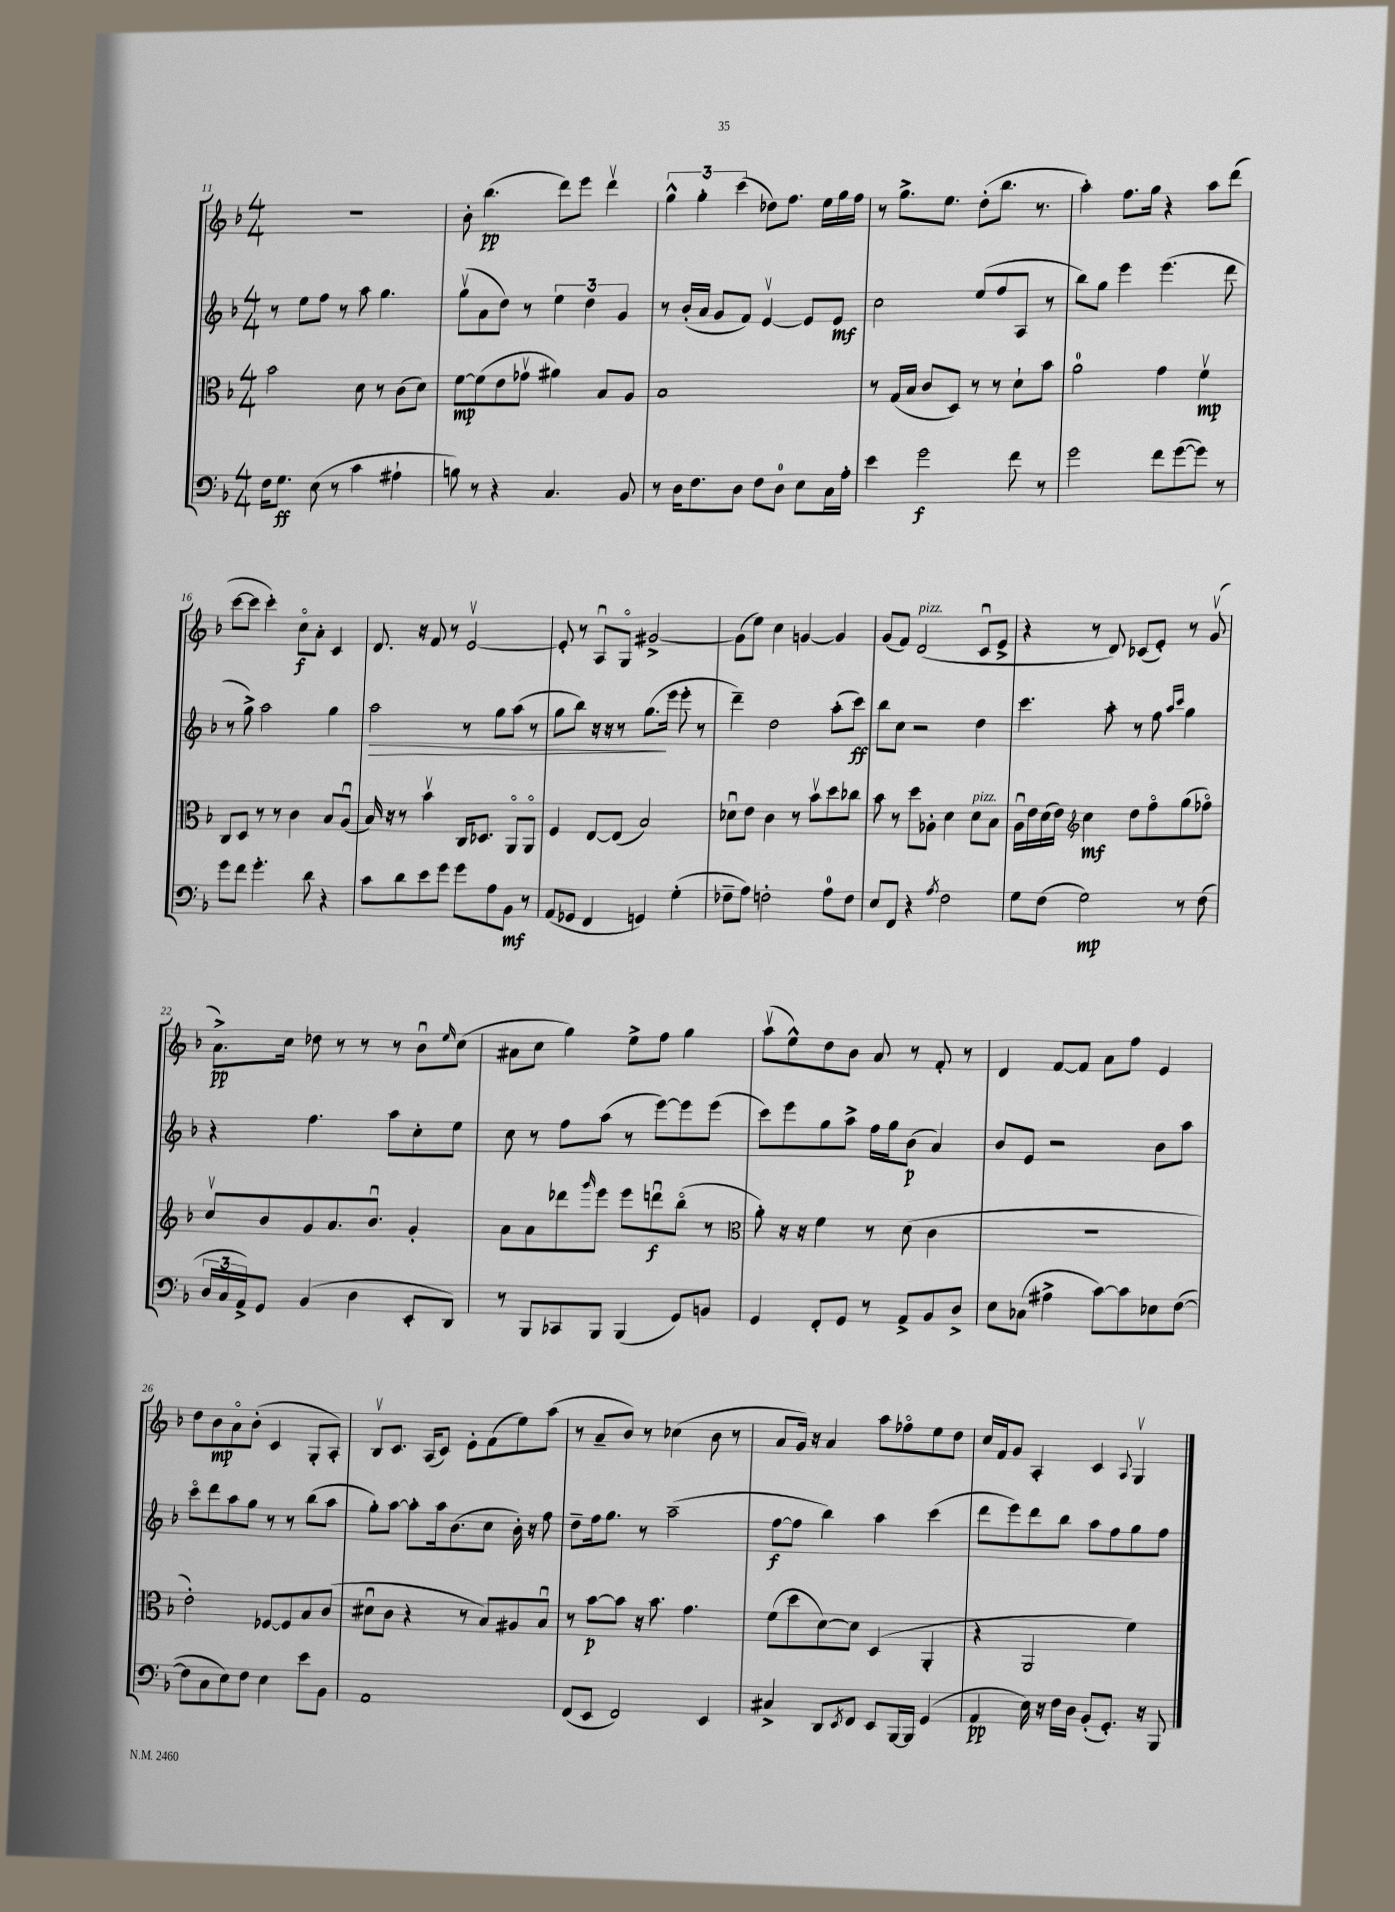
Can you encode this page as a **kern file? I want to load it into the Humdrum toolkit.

**kern	**dynam	**kern	**dynam	**kern	**dynam	**kern	**dynam
*part4	*part4	*part3	*part3	*part2	*part2	*part1	*part1
*staff4	*staff4	*staff3	*staff3	*staff2	*staff2	*staff1	*staff1
*clefF4	*	*clefC3	*	*clefG2	*	*clefG2	*
*k[b-]	*	*k[b-]	*	*k[b-]	*	*k[b-]	*
*M4/4	*	*M4/4	*	*M4/4	*	*M4/4	*
=11	=11	=11	=11	=11	=11	=11	=11
16F\KL	.	2b-\	.	8r	.	1r	.
8.G\J	ff	.	.	.	.	.	.
.	.	.	.	8ee\L	.	.	.
(8E\	.	.	.	8ff\J	.	.	.
8r	.	.	.	8r	.	.	.
4c\	.	8d\	.	8aa\	.	.	.
.	.	8r	.	4.gg\	.	.	.
4A#X`\	.	(8c\L	.	.	.	.	.
.	.	8d\J)	.	.	.	.	.
=12	=12	=12	=12	=12	=12	=12	=12
8Bn\)	.	[8f\L	mp	(8ggv\L	.	8b-'\	.
8r	.	(8f\]	.	8a\	.	(4.bb-\	pp
4r	.	8e\	.	8dd\J)	.	.	.
.	.	8g-Xv\J	.	8r	.	.	.
4.C/	.	4a#X\)	.	6ee\	.	8ddd\L)	.
.	.	.	.	.	.	8eee\J	.
.	.	.	.	6dd\	.	.	.
.	.	8B-/L	.	.	.	4dddv\	.
.	.	.	.	6g/	.	.	.
8BB-/	.	8A/J	.	.	.	.	.
=13	=13	=13	=13	=13	=13	=13	=13
8r	.	1B-	.	8r	.	6gg^^\	.
16D\KL	.	.	.	(16b-'/LL	.	.	.
.	.	.	.	.	.	6gg'\	.
8.F\	.	.	.	16a/JJ	.	.	.
.	.	.	.	8g/L	.	.	.
.	.	.	.	.	.	(6ccc\	.
8D\J	.	.	.	8f/J)	.	.	.
8F\L	.	.	.	[4ev/	.	8dd-X\L)	.
8D\J	.	.	.	.	.	8.ff\J	.
8E\L	.	.	.	8e/L]	.	.	.
.	.	.	.	.	.	16ee\LL	.
16C\L	.	.	.	8e/J	mf	16gg\	.
16A'\JJ	.	.	.	.	.	16ff\JJ	.
=14	=14	=14	=14	=14	=14	=14	=14
4e\	.	8r	.	2cc\	.	8r	.
.	.	(16G/LL	.	.	.	8.gg^\L	.
.	.	16B-/JJ	.	.	.	.	.
2g\	f	8c/L	.	.	.	.	.
.	.	.	.	.	.	8.ee\J	.
.	.	8D/J)	.	.	.	.	.
.	.	8r	.	(8ee/L	.	(8dd'\L	.
.	.	8r	.	8ff/	.	8.bb-\J	.
8f\	.	8d`\L	.	8A/J	.	.	.
.	.	.	.	.	.	8.r	.
8r	.	8b-\J	.	8r	.	.	.
=15	=15	=15	=15	=15	=15	=15	=15
2g\	.	2a\	.	8bb-\L)	.	4aa'\)	.
.	.	.	.	8gg\J	.	.	.
.	.	.	.	4eee\	.	8.ff\L	.
.	.	.	.	.	.	16gg\Jk	.
8f\L	.	4g\	.	(4.eee\	.	4r	.
([8g\	.	.	.	.	.	.	.
8g\J])	.	4fv\	mp	.	.	8aa\L	.
8r	.	.	.	8ddd\	.	(8ddd\J	.
!!LO:LB:g=z
=16	=16	=16	=16	=16	=16	=16	=16
8g\L	.	8C/L	.	8r	.	[8ccc\L	.
8f\J	.	8D/J	.	8gg^\)	.	8ccc\J]	.
4.g'\	.	8r	.	2aa\	.	4ccc'\)	.
.	.	8r	.	.	.	.	.
.	.	4c\	.	.	.	8cc\L	f
8d\	.	.	.	.	.	8a'\J	.
4r	.	8B-/L	.	4gg\	.	4c/	.
.	.	(8Au/J	.	.	.	.	.
=17	=17	=17	=17	=17	=17	=17	=17
!	!	!	!	!	!LO:HP:b	!	!
8c\L	.	16B-/)	.	2aa\	>	8.d/	.
.	.	16r	.	.	.	.	.
8d\	.	8r	.	.	.	.	.
.	.	.	.	.	.	16r	.
8e\	.	4b-v\	.	.	.	8f/	.
8g\J	.	.	.	.	.	8r	.
8g\L	.	16C/KL	.	8r	.	[2ev/	.
.	.	8.D-X/J	.	.	.	.	.
8A\	.	.	.	8gg\L	.	.	.
8BB-\J	mf	8AA/L	.	(8aa\J	.	.	.
8r	.	8AA/J	.	8r	.	.	.
=18	=18	=18	=18	=18	=18	=18	=18
(8AA/L	.	4F/	.	8gg\L	.	8e'/]	.
8GG-X/J	.	.	.	8bb-\J)	.	8r	.
4FF/	.	[8E/L	.	16r	.	8Au/L	.
.	.	.	.	16r	.	.	.
.	.	(8E/J]	.	8r	.	8G/J	.
4GGn/)	.	2B-/)	.	(8.gg\L	.	[2g#X^/	.
.	.	.	.	16eee\Jk	]	.	.
(4G'\	.	.	.	8eee'\	.	.	.
.	.	.	.	8r	.	.	.
=19	=19	=19	=19	=19	=19	=19	=19
8F-X~\L	.	8d-Xu\L	.	4ddd~\)	.	(8g#\L]	.
8A\J)	.	8e\J	.	.	.	8ee\J)	.
2Fn'\	.	4c\	.	2dd\	.	4cc\	.
.	.	8r	.	.	.	[4gn/	.
.	.	8b-v\L	.	.	.	.	.
8A\L	.	8dd\	.	(8aa'\L	.	4g/]	.
8F\J	.	8cc-X\J	.	8ccc\J)	ff	.	.
=20	=20	=20	=20	=20	=20	=20	=20
8E/L	.	8b-\	.	8bb-\L	.	(8g/L	.
8FF/J	.	8r	.	8cc\J	.	8f/J)	.
!	!	!	!	!	!	!LO:TX:a:i:t=pizz.	!
4r	.	8dd\L	.	2r	.	(2d/	.
.	.	8A-X'\J	.	.	.	.	.
8qA/	.	.	.	.	.	.	.
2F\	.	4d\	.	.	.	.	.
!	!	!LO:TX:a:i:t=pizz.	!	!	!	!	!
.	.	8d\L	.	4dd\	.	8cu/L	.
.	.	8B-\J	.	.	.	8e^/J	.
=21	=21	=21	=21	=21	=21	=21	=21
8G\L	.	16Au\LL	.	4.ccc\	.	4r	.
.	.	16e\	.	.	.	.	.
(8F\J	.	(16d\	.	.	.	.	.
.	.	16e\JJ)	.	.	.	.	.
*	*	*clefG2	*	*	*	*	*
2G\)	mp	4cc\	mf	.	.	8r	.
.	.	.	.	8aa'\	.	8d/)	.
.	.	8dd\L	.	8r	.	(8c-X/L	.
.	.	8ff\	.	8ff\	.	8e'/J)	.
.	.	.	.	16qqaa/LL	.	.	.
.	.	.	.	16qqccc/JJ	.	.	.
8r	.	(8gg\	.	4gg\	.	8r	.
(8F\	.	8ff-X\J)	.	.	.	(8gv/	.
!!LO:LB:g=z
=22	=22	=22	=22	=22	=22	=22	=22
24D/LL	.	8ccv/L	.	4r	.	8.a^\L)	pp
24C/	.	.	.	.	.	.	.
24AA^/J)	.	.	.	.	.	.	.
8GG/J	.	8b-/	.	.	.	.	.
.	.	.	.	.	.	16cc\Jk	.
(4BB-/	.	8g/	.	4.ff\	.	8dd-X\	.
.	.	8.a/	.	.	.	8r	.
4D\	.	.	.	.	.	8r	.
.	.	8.b-u/J	.	.	.	.	.
.	.	.	.	8aa\L	.	8r	.
8EE'/L	.	4g'/	.	8cc'\	.	8b-u\L	.
.	.	.	.	.	.	16qqee/	.
8DD/J)	.	.	.	8ee\J	.	(8cc\J	.
=23	=23	=23	=23	=23	=23	=23	=23
8r	.	8a\L	.	8cc\	.	8a#X\L	.
8BBB-/L	.	8a\	.	8r	.	8cc\J	.
8CC-X/	.	8ddd-X\	.	8ff\L	.	4gg\)	.
.	.	16qqggg/	.	.	.	.	.
8BBB-/J	.	8eee\J	.	(8aa\J	.	.	.
(4BBB-/	.	8eee\L	.	8r	.	8ee^\L	.
.	.	8dddnu\	f	[8eee\L)	.	8ff\J	.
8GG/L)	.	(8bb-\J	.	8eee\]	.	4gg\	.
8BBn/J	.	8r	.	(8eee\J	.	.	.
=24	=24	=24	=24	=24	=24	=24	=24
*	*	*clefC3	*	*	*	*	*
4GG/	.	8a'\)	.	8ccc\L)	.	(8aav\L	.
.	.	16r	.	8eee\	.	8ee^^\)	.
.	.	16r	.	.	.	.	.
8FF'/L	.	4f\	.	8gg\	.	8dd\	.
8GG/J	.	.	.	8aa^\J	.	8b-\J	.
8r	.	8r	.	16ff\LL	.	8a/	.
.	.	.	.	16gg\J	.	.	.
8AA^/L	.	(8d\	.	(8b-\J	p	8r	.
8BB-/	.	4c\	.	4a/)	.	8f'/	.
8D^/J	.	.	.	.	.	8r	.
=25	=25	=25	=25	=25	=25	=25	=25
8E\L	.	1r	.	8b-/L	.	4d/	.
(8C-X\J	.	.	.	8e/J	.	.	.
4A#X^\	.	.	.	2r	.	[8f/L	.
.	.	.	.	.	.	8f/J]	.
[8c\L)	.	.	.	.	.	8a\L	.
8c\]	.	.	.	.	.	8ff\J	.
8E-X\	.	.	.	8b-\L	.	4e/	.
([8F\J	.	.	.	8aa\J	.	.	.
!!LO:LB:g=z
=26	=26	=26	=26	=26	=26	=26	=26
8F\L]	.	2e'\)	.	8ccc\L	.	8dd\L	.
8C\	.	.	.	8ddd\	.	8b-\	mp
8E\)	.	.	.	8aa\	.	8a\	.
8F\J	.	.	.	8gg\J	.	(8b-'\J	.
4E\	.	[8F-X/L	.	8r	.	4c/	.
.	.	8F-/]	.	8r	.	.	.
8e\L	.	8B-/	.	(8bb-\L	.	8G'/L	.
8BB-\J	.	(8c/J	.	8aa\J	.	8A'/J)	.
=27	=27	=27	=27	=27	=27	=27	=27
1AA	.	8d#Xu\L	.	8gg'\L)	.	8B-v/L	.
.	.	8c\J	.	[8aa\J	.	8.c/J	.
.	.	4r	.	8aa'\L]	.	.	.
.	.	.	.	.	.	(16A/KL	.
.	.	.	.	16aa\k	.	8c/J)	.
.	.	.	.	(8.b-\	.	.	.
.	.	8r	.	.	.	8e'\L	.
.	.	8B-/L)	.	8cc\J	.	(8f\	.
.	.	8A#X/	.	16b-'\)	.	8ee\)	.
.	.	.	.	16r	.	.	.
.	.	8B-u/J	.	8ff\	.	(8aa\J	.
=28	=28	=28	=28	=28	=28	=28	=28
(8FF/L	.	8r	.	8dd~\L	.	8r	.
8EE/J	.	[8b-\L	p	16ff\k	.	8a~/L	.
.	.	.	.	8.gg\J	.	.	.
2FF/)	.	8b-\J]	.	.	.	8b-/J)	.
.	.	16r	.	8r	.	8r	.
.	.	8.b-\	.	.	.	.	.
.	.	.	.	(2aa~\	.	(4cc-X\	.
.	.	4.g\	.	.	.	.	.
4EE/	.	.	.	.	.	8b-\	.
.	.	.	.	.	.	8r	.
=29	=29	=29	=29	=29	=29	=29	=29
4C#X^/	.	(8f\L	.	[8ff\L	f	8a/L	.
.	.	8dd\	.	8ff\J]	.	16g/Jk)	.
.	.	.	.	.	.	16r	.
8DD/L	.	[8d\)	.	4bb-\)	.	4a/	.
8qEE/	.	.	.	.	.	.	.
8FF/J	.	8d\J]	.	.	.	.	.
8EE/L	.	(4D/	.	4aa\	.	8aa\L	.
[16BBB-/L	.	.	.	.	.	8ff-X\	.
16BBB-/JJ]	.	.	.	.	.	.	.
(4GG/	.	4AA'/	.	(4ccc\	.	8ee\	.
.	.	.	.	.	.	8dd\J	.
=30	=30	=30	=30	=30	=30	=30	=30
4AA/	pp	4r	.	8ddd\L	.	16cc/LL	.
.	.	.	.	.	.	16f/J	.
.	.	.	.	8eee\)	.	8g/J	.
16E\)	.	2AA/	.	8ddd\	.	4A'/	.
16r	.	.	.	.	.	.	.
16F\LL	.	.	.	8bb-\J	.	.	.
16D\JJ	.	.	.	.	.	.	.
(8BB-'/L	.	.	.	8aa\L	.	4c/	.
8.GG'/J)	.	.	.	8ff\	.	.	.
.	.	.	.	.	.	8qqA/	.
.	.	4f\)	.	8gg\	.	4Gv/	.
16r	.	.	.	.	.	.	.
8BBB-/	.	.	.	8ff\J	.	.	.
==	==	==	==	==	==	==	==
*-	*-	*-	*-	*-	*-	*-	*-
